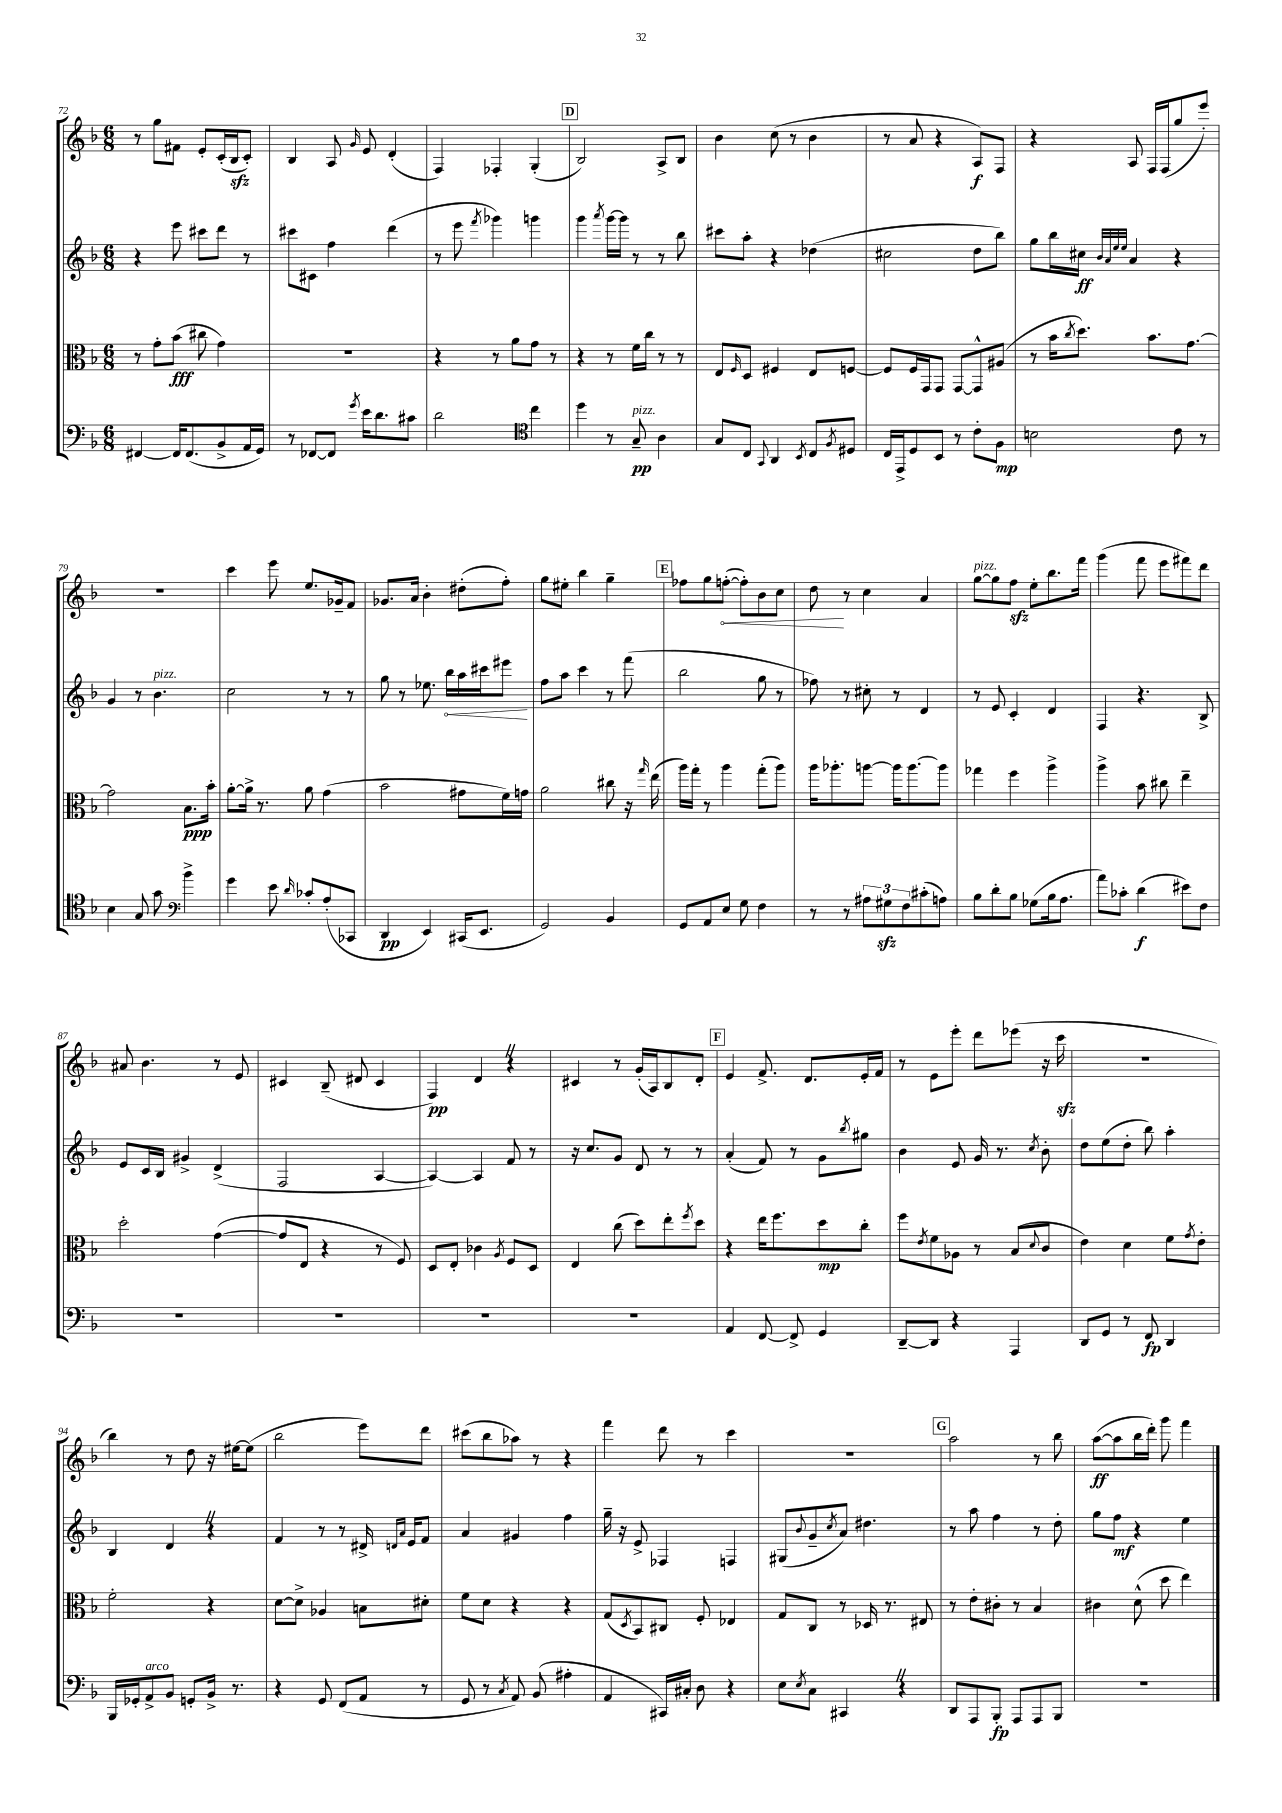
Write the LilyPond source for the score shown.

<<
\new StaffGroup <<
\new Staff = "s0" {
    \clef treble \key f \major \numericTimeSignature \time 6/8
    r8 g''8 fis'8 e'8-. c'16-.( bes16\sfz c'8-.) |
    bes4 a8 \grace { g'16 } e'8 d'4-.( |
    f4) fes4-. g4-.( |
    \mark \markup { \box "D" } bes2) a8-> bes8 |
    bes'4 c''8( r8 bes'4 |
    r8 a'8 r4 a8\f) f8 |
    r4 a8 f16 f16( g''8 e'''8-.) |
    R2. |
    c'''4 e'''8 e''8. ges'16-- f'8 |
    ges'8. a'16 bes'4-. dis''8-.( f''8-.) |
    g''8 eis''8-. bes''4 g''4-- |
    \mark \markup { \box "E" } fes''8 g''8 \once \override Hairpin.circled-tip = ##t f''8~-.\<( f''8-.) bes'8 c''8 |
    d''8\! r8 c''4 a'4 |
    g''8~^\markup { \italic "pizz." } g''8 f''8\sfz e''8-. bes''8. f'''16 |
    g'''4( f'''8 e'''8 fis'''8) d'''8 |
    ais'8 bes'4. r8 e'8 |
    cis'4 bes8--( dis'8 cis'4 |
    f4\pp) d'4 \once \override BreathingSign.text = \markup { \musicglyph "scripts.caesura.straight" } \breathe r4 |
    cis'4 r8 g'16-.( a16) bes8 d'8-. |
    \mark \markup { \box "F" } e'4 f'8.-> d'8. e'16-. f'16 |
    r8 e'8 e'''8-. d'''8 ees'''8( r16 c'''16\sfz |
    R2. |
    bes''4) r8 d''8 r16 eis''16~ eis''8( |
    bes''2 e'''8) d'''8 |
    cis'''8( bes''8 aes''8) r8 r4 |
    f'''4 d'''8 r8 c'''4 |
    R2. |
    \mark \markup { \box "G" } a''2 r8 bes''8 |
    a''8~\ff( a''8 bes''16 d'''16-.) g'''8 f'''4 \bar "|." |
}
\new Staff = "s1" {
    \clef treble \key f \major \numericTimeSignature \time 6/8
    r4 e'''8 cis'''8 d'''8 r8 |
    cis'''8 cis'8 f''4 d'''4( |
    r8 e'''8 \acciaccatura { f'''8 } ges'''4) g'''4 |
    \mark \markup { \box "D" } g'''4 \acciaccatura { a'''8 } g'''16~ g'''16 r8 r8 bes''8 |
    cis'''8 a''8-. r4 des''4( |
    cis''2 d''8 bes''8) |
    g''8 bes''16 cis''16\ff \grace { bes'32 a'32 e''32 e''32 } a'4 r4 |
    g'4 r8 bes'4.^\markup { \italic "pizz." } |
    c''2 r8 r8 |
    g''8 r8 ees''8. \once \override Hairpin.circled-tip = ##t bes''16\< a''16 cis'''16 eis'''8\! |
    f''8 a''8 c'''4 r8 f'''8( |
    \mark \markup { \box "E" } bes''2 g''8 r8 |
    fes''8) r8 cis''8-. r8 d'4 |
    r8 e'8 c'4-. d'4 |
    f4 r4. bes8-> |
    e'8 c'16 bes16 gis'4-> d'4->( |
    f2 a4~ |
    a4~) a4 f'8 r8 |
    r16 c''8. g'8 d'8 r8 r8 |
    \mark \markup { \box "F" } a'4-.( f'8) r8 g'8 \acciaccatura { bes''8 } gis''8 |
    bes'4 e'8 g'16 r8. \acciaccatura { c''8 } bes'8-. |
    d''8 e''8( d''8-. bes''8) a''4-. |
    bes4 d'4 \once \override BreathingSign.text = \markup { \musicglyph "scripts.caesura.straight" } \breathe r4 |
    f'4 r8 r8 dis'16-> \grace { d'16 a'16 } e'16 f'8 |
    a'4 gis'4 f''4 |
    g''16-- r16 e'8-> fes4 f4 |
    gis8( \appoggiatura { bes'8 } g'8-- \acciaccatura { c''8 } a'8) dis''4. |
    \mark \markup { \box "G" } r8 a''8 f''4 r8 d''8-. |
    g''8 f''8\mf r4 e''4 \bar "|." |
}
\new Staff = "s2" {
    \clef alto \key f \major \numericTimeSignature \time 6/8
    r8 g'8-. bes'8\fff( cis''8 g'4) |
    R2. |
    r4 r8 a'8 g'8 r8 |
    \mark \markup { \box "D" } r4 r8 f'16 c''16 r8 r8 |
    e8 \grace { f16 } d8 fis4 e8 f8~ |
    f8 f16 g,16 g,8 g,8~ g,8-^ ais8( |
    r8 bes'16 \acciaccatura { c''8 } d''8.) bes'8. g'8.~ |
    g'2 bes8.\ppp bes'16-. |
    a'8~-. a'16-> r8. a'8 g'4( |
    bes'2 gis'8 f'16) g'16 |
    a'2 cis''8 r16 \grace { g''16 } e''16( |
    \mark \markup { \box "E" } a''16) g''16-. r8 a''4 g''8-.( a''8) |
    a''16 aes''8.-. a''8~ a''16 a''8.~ a''8 |
    ges''4 f''4 a''4-> |
    a''4-> bes'8 cis''8 e''4-- |
    d''2-. g'4~( |
    g'8 e8 r4 r8 f8) |
    d8 e8-. ces'4 \acciaccatura { a8 } f8 d8 |
    e4 c''8( d''8) e''8-. \acciaccatura { f''8 } d''8 |
    \mark \markup { \box "F" } r4 e''16 f''8. d''8\mp c''8-. |
    f''8 \acciaccatura { e'8 } f'8 aes8 r8 bes8( \appoggiatura { d'8 } c'8 |
    e'4) d'4 f'8 \acciaccatura { g'8 } e'8-. |
    f'2-. r4 |
    d'8~ d'8-> aes4 b8 dis'8-. |
    f'8 d'8 r4 r4 |
    g8( \acciaccatura { d8 } bes,8) cis8 f8-. ees4 |
    g8 c8 r8 des16 r8. eis8 |
    \mark \markup { \box "G" } r8 e'8-. cis'8-. r8 bes4 |
    cis'4 d'8-^( d''8 e''4) \bar "|." |
}
\new Staff = "s3" {
    \clef bass \key f \major \numericTimeSignature \time 6/8
    fis,4~ fis,16 fis,8.( bes,8-> a,16 g,16) |
    r8 fes,8~ fes,8 \acciaccatura { g'8 } e'16 d'8. cis'8 |
    d'2 \clef tenor c''4 |
    \mark \markup { \box "D" } d''4 r8 g8--\pp^\markup { \italic "pizz." } a4 |
    g8 c8 \appoggiatura { g,8 } a,4 \acciaccatura { bes,8 } c8 \acciaccatura { f8 } dis8 |
    c16 e,16-> d8 bes,8 r8 c'8-. f8\mp |
    b2 c'8 r8 |
    bes4 g8 g'8 \clef bass bes'4-> |
    g'4 e'8 \grace { d'16 } ces'8-. a8-.( ces,8 |
    d,4\pp e,4) cis,16( e,8. |
    g,2) bes,4 |
    \mark \markup { \box "E" } g,8 a,8 e8 g8 f4 |
    r8 r8 \tuplet 3/2 { ais8 gis8\sfz f8 } cis'8-.( a8) |
    bes8 d'8-. bes8 ges8( bes16 a8. |
    a'8) ces'8-. d'4\f( eis'8) f8 |
    R2. |
    R2. |
    R2. |
    R2. |
    \mark \markup { \box "F" } a,4 f,8~ f,8-> g,4 |
    d,8~-- d,8 r4 a,,4 |
    d,8 g,8 r8 f,8\fp d,4 |
    bes,,16 ges,16-. a,8->^\markup { \italic "arco" } bes,8 g,8-. bes,16-> r8. |
    r4 g,8 f,8( a,8 r8 |
    g,8 r8 \acciaccatura { c8 } a,8) bes,8( ais4-. |
    a,4 cis,16) cis16-. d8 r4 |
    e8 \acciaccatura { e8 } c8 cis,4 \once \override BreathingSign.text = \markup { \musicglyph "scripts.caesura.straight" } \breathe r4 |
    \mark \markup { \box "G" } d,8 a,,8 bes,,8-.\fp a,,8 a,,8 bes,,8 |
    R2. \bar "|." |
}
>>
>>
\layout { \context { \Score currentBarNumber = #72 } }
